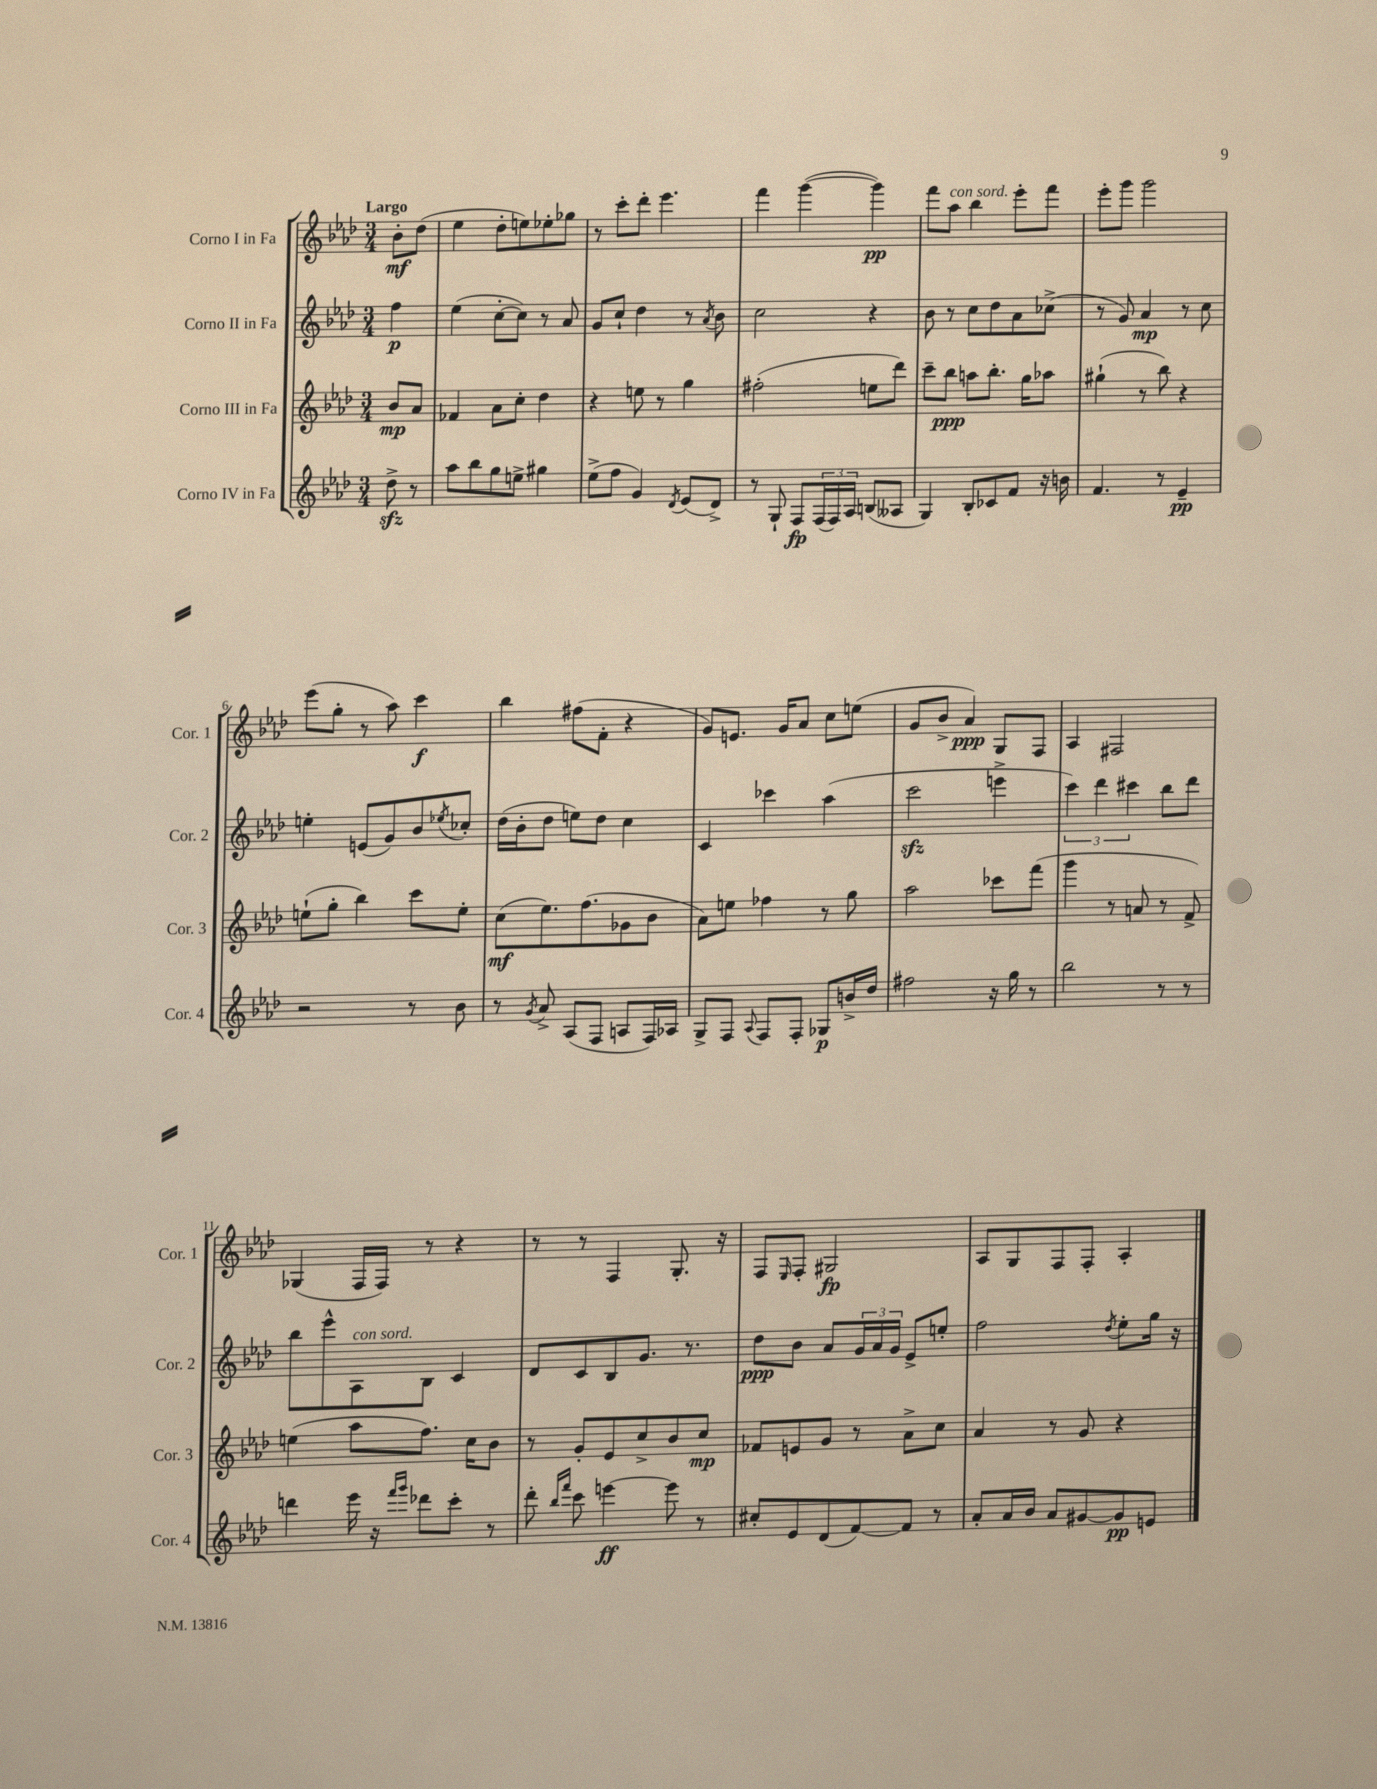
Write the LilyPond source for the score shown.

<<
\new StaffGroup <<
\new Staff = "s0" \with { instrumentName = "Corno I in Fa" shortInstrumentName = "Cor. 1" } {
    \clef treble \key aes \major \numericTimeSignature \time 3/4 \partial 4 \tempo "Largo"
    bes'8-.\mf des''8( |
    ees''4 des''8-. e''8) ees''8-. ges''8 |
    r8 c'''8-. des'''8-. ees'''4. |
    f'''4 g'''4~( g'''4\pp) |
    f'''8 aes''8^\markup { \italic "con sord." } bes''4 ees'''8-. f'''8 |
    ees'''8-. g'''8 g'''2 |
    ees'''8( g''8-. r8 aes''8) c'''4\f |
    bes''4 fis''8( f'8-. r4 |
    g'8) e'8. g'16 aes'8 c''8 e''8( |
    g'8 bes'8-> aes'4\ppp) g8 f8 |
    aes4 fis2 |
    ges4( f16 f16) r8 r4 |
    r8 r8 f4 g8.-. r16 |
    f8 \grace { ees16 } f8-. gis2\fp |
    aes8 g8 f8 f8-. aes4-. \bar "|." |
}
\new Staff = "s1" \with { instrumentName = "Corno II in Fa" shortInstrumentName = "Cor. 2" } {
    \clef treble \key aes \major \numericTimeSignature \time 3/4 \partial 4
    f''4\p |
    ees''4( c''8~-. c''8) r8 aes'8 |
    g'8 c''8-! des''4 r8 \acciaccatura { aes'8 } bes'8 |
    c''2 r4 |
    bes'8 r8 c''8 des''8 aes'8 ces''8->( |
    r8 g'8) aes'4\mp r8 c''8 |
    e''4-. e'8( g'8) bes'8 \acciaccatura { ees''8 } ces''8-. |
    des''16( bes'16-. des''8 e''8) des''8 c''4 |
    c'4 ces'''4 aes''4( |
    c'''2\sfz e'''4-> |
    \tuplet 3/2 { c'''4) des'''4 cis'''4 } bes''8 des'''8 |
    bes''8 ees'''8-^ aes8^\markup { \italic "con sord." } bes8 c'4 |
    des'8 c'8 bes8 g'8. r8. |
    des''8\ppp bes'8 aes'8 \tuplet 3/2 { g'16 aes'16 g'16 } ees'8-> e''8-. |
    f''2 \acciaccatura { des''8 } ees''8-. g''16 r16 \bar "|." |
}
\new Staff = "s2" \with { instrumentName = "Corno III in Fa" shortInstrumentName = "Cor. 3" } {
    \clef treble \key aes \major \numericTimeSignature \time 3/4 \partial 4
    bes'8\mp aes'8 |
    fes'4 aes'8 c''8-. des''4 |
    r4 e''8 r8 g''4 |
    fis''2-.( e''8 des'''8) |
    c'''8-- bes''8\ppp a''8 bes''8.-. g''16 aes''8 |
    gis''4-!( r8 bes''8) r4 |
    e''8-!( g''8-. bes''4) c'''8 e''8-. |
    c''8\mf( ees''8.) f''8.( ges'8 bes'8 |
    aes'8) e''8 fes''4 r8 g''8 |
    aes''2 ces'''8 f'''8( |
    g'''4 r8 a'8 r8 f'8->) |
    e''4( aes''8 f''8.) c''16 bes'8 |
    r8 g'8-. ees'8 c''8-> bes'8 c''8\mp |
    fes'8 e'8 g'8 r8 aes'8-> c''8 |
    aes'4 r8 g'8 r4 \bar "|." |
}
\new Staff = "s3" \with { instrumentName = "Corno IV in Fa" shortInstrumentName = "Cor. 4" } {
    \clef treble \key aes \major \numericTimeSignature \time 3/4 \partial 4
    des''8->\sfz r8 |
    aes''8 bes''8 g''8 e''8-> gis''4 |
    ees''8->( f''8 g'4) \acciaccatura { des'8 } ees'8( des'8->) |
    r8 g8-! f8\fp \tuplet 3/2 { f16( f16) aes16 } b8( aeses8 |
    g4) bes8-. ces'8 f'8 r16 b'16 |
    f'4. r8 ees'4--\pp |
    r2 r8 bes'8 |
    r8 \acciaccatura { g'8 } aes'8-> aes8( f8 a8 f16) aes16 |
    g8-> f8 \appoggiatura { aes8 } f8 f8-. ges8\p b'16-> des''16 |
    fis''2 r16 g''16 r8 |
    bes''2 r8 r8 |
    d'''4 ees'''16 r16 \grace { f'''16 g'''16 } des'''8 c'''8-. r8 |
    des'''8-. \grace { bes''16 f'''16 } c'''8 e'''4~\ff e'''8 r8 |
    cis''8-. ees'8 des'8( f'8~) f'8 r8 |
    aes'8-. aes'16 bes'16 aes'8 gis'8~ gis'8\pp e'8 \bar "|." |
}
>>
>>
